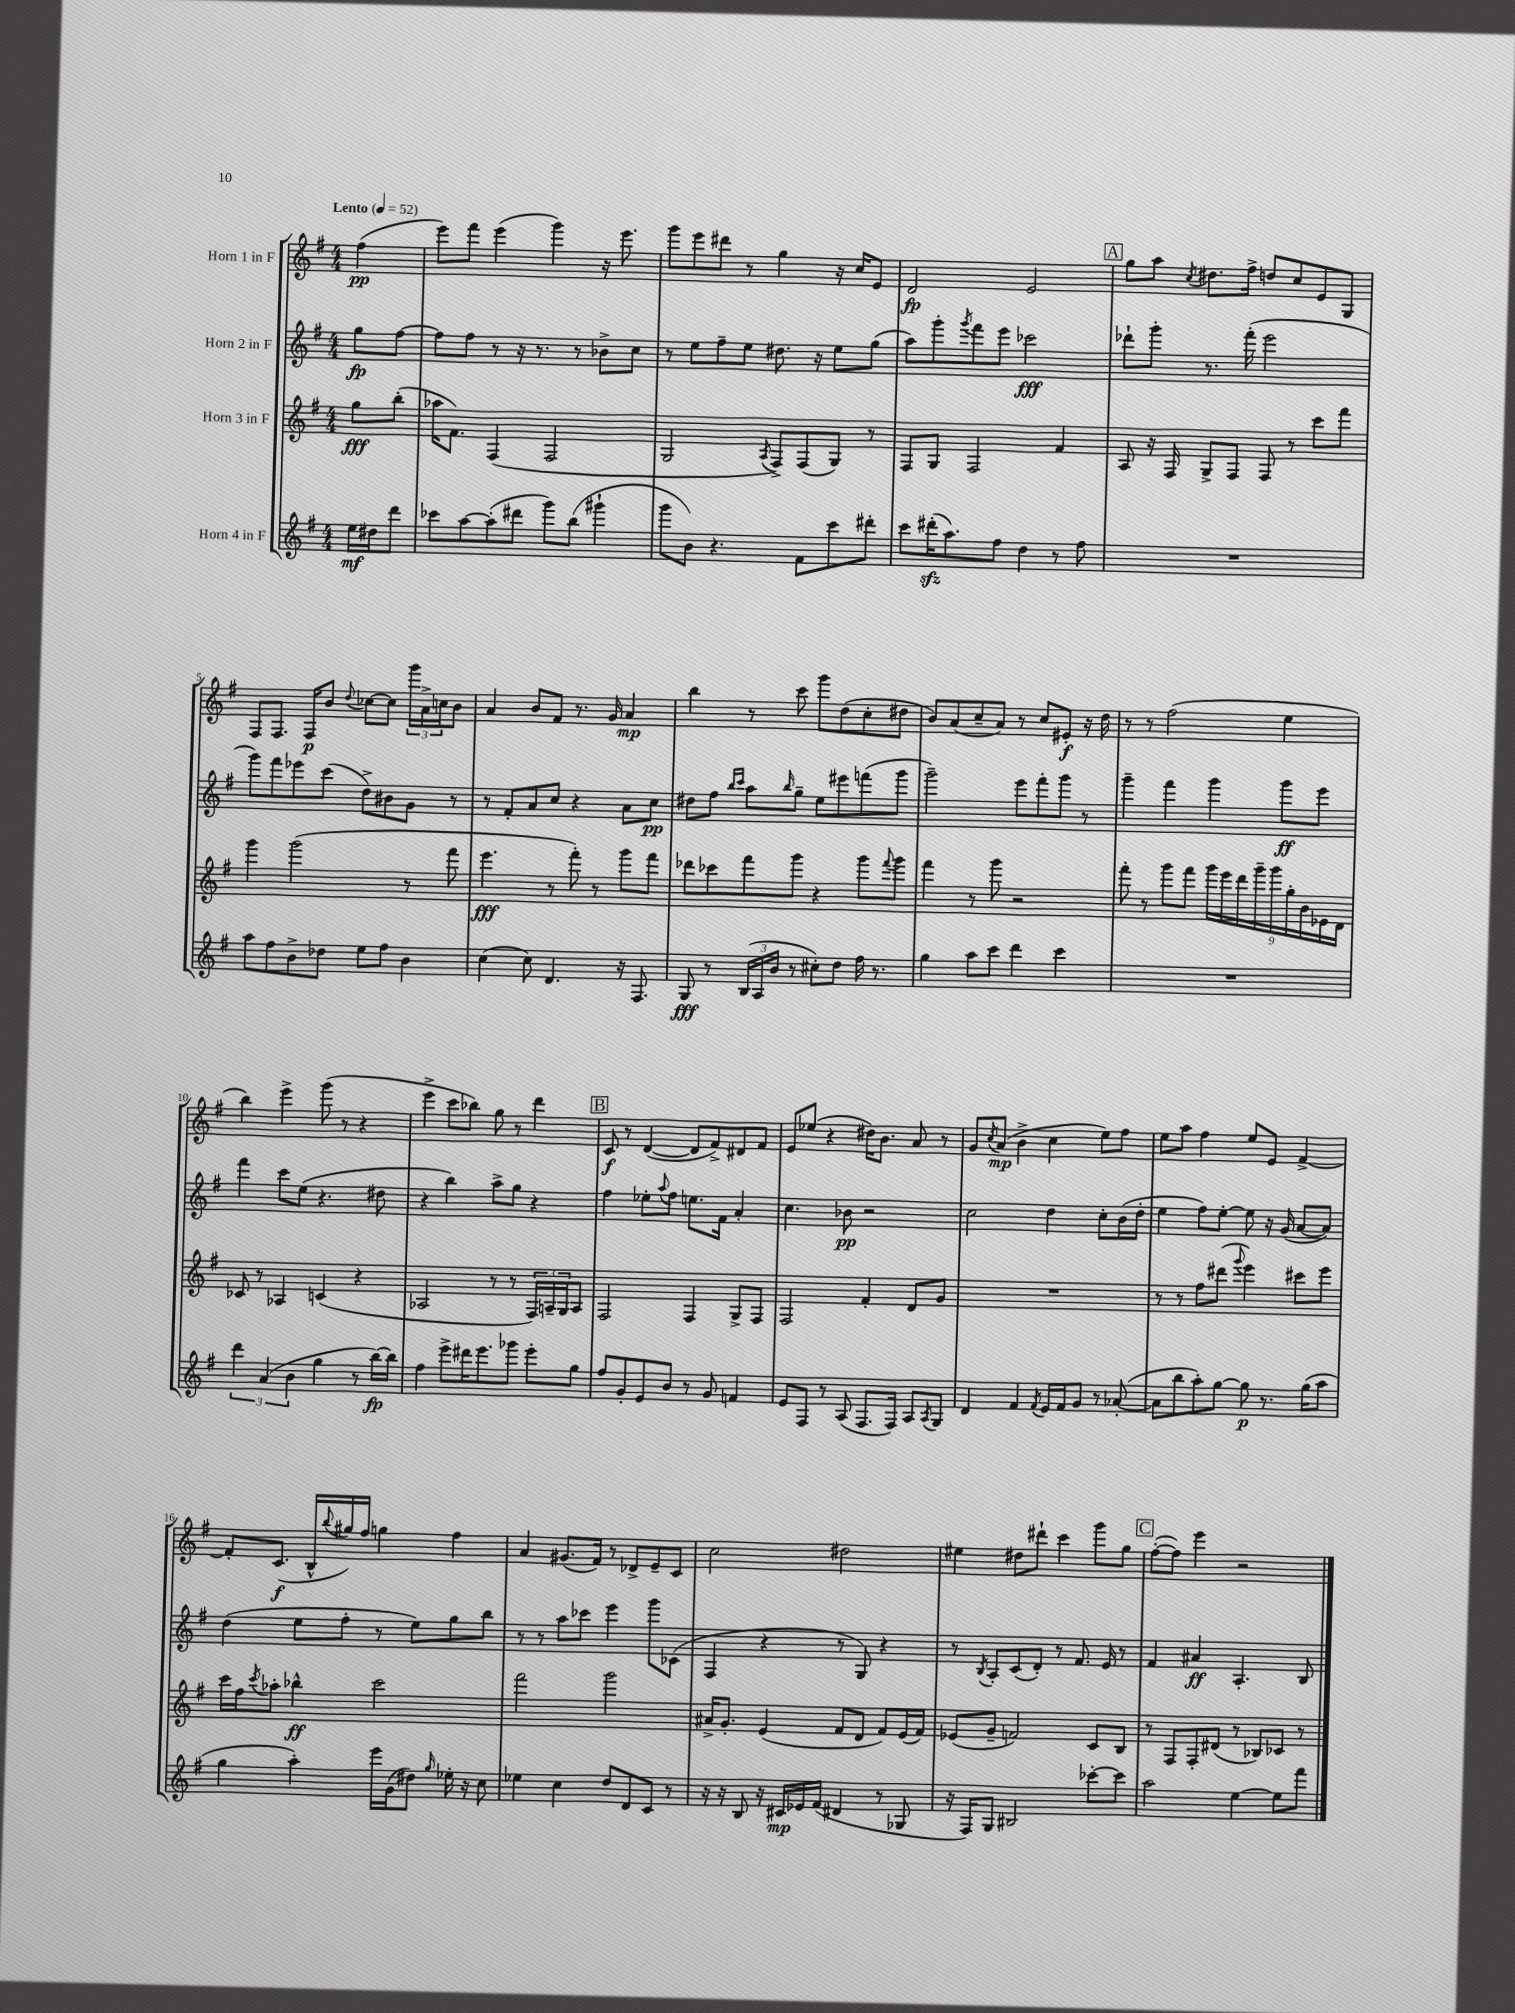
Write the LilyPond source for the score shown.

<<
\new StaffGroup <<
\new Staff = "s0" \with { instrumentName = "Horn 1 in F" } {
    \clef treble \key g \major \numericTimeSignature \time 4/4 \partial 4 \tempo "Lento" 4 = 52
    fis''4\pp( |
    e'''8) fis'''8 e'''4( g'''4) r16 e'''8. |
    g'''8 e'''8 dis'''8 r8 g''4 r16 c''16 e'8 |
    d'2\fp e'2 |
    \mark \markup { \box "A" } g''8 a''8 \acciaccatura { c''8 } dis''8. fis''16-> d''8 c''8 e'8 g8 |
    fis8 fis8. fis16\p b'8 \appoggiatura { d''8 } ces''8~ ces''8 \tuplet 3/2 { g'''16 a'16-> c''16 } b'8 |
    a'4 b'8 fis'8 r8. g'16 a'4\mp |
    b''4 r8 c'''8 g'''8 d''8( c''8-. dis''8 |
    b'8) a'8( c''8-- a'8) r8 c''8 eis'8-.\f r16 d''16 |
    r8 r8 fis''2( e''4 |
    b''4) e'''4-> g'''8( r8 r4 |
    e'''4-> c'''8 bes''8) g''8 r8 d'''4 |
    \mark \markup { \box "B" } c'8\f r8 d'4~( d'8 fis'8->) dis'8 fis'8 |
    e'8 ees''8( r4 dis''16) b'8. a'8 r8 |
    g'8 \acciaccatura { c''8 } a'8\mp( b'4-> c''4 e''8) fis''8 |
    e''8 a''8 fis''4 e''8 e'8 fis'4~-> |
    fis'8-. c'8.\f( b16-^ \appoggiatura { b''8 } gis''16) fis''16 g''4 fis''4 |
    a'4 gis'8.( fis'16) r8 des'8-> e'8-- c'8 |
    c''2 dis''2 |
    eis''4 dis''8 dis'''8-! c'''4 g'''8 g''8 |
    \mark \markup { \box "C" } fis''8~-.( fis''8) e'''4 r2 \bar "|." |
}
\new Staff = "s1" \with { instrumentName = "Horn 2 in F" } {
    \clef treble \key g \major \numericTimeSignature \time 4/4 \partial 4
    g''8\fp fis''8~ |
    fis''8 fis''8 r8 r16 r8. r8 bes'8-> c''8 |
    r8 e''8 fis''8-- e''8 dis''8. r16 e''8 g''8( |
    a''8) g'''8-. \acciaccatura { g'''8 } fis'''8 e'''8 ces'''2\fff |
    \mark \markup { \box "A" } des'''8-! g'''8-. r8. fis'''16-.( e'''2 |
    g'''8) fis'''8 ees'''8 c'''8( d''8->) bis'8 g'8 r8 |
    r8 fis'8-. a'8 c''8 r4 a'8 c''8\pp |
    dis''8 fis''8 \grace { b''16 c'''16 } a''8 \grace { b''16 } g''8-- e''8 eis'''8 f'''8( g'''8 |
    g'''2--) e'''8 fis'''8-. g'''8 r8 |
    g'''4-- fis'''4 g'''4 g'''8\ff e'''8 |
    fis'''4 c'''8 e''8( r4. dis''8 |
    r4 b''4) a''8-> g''8 r4 |
    \mark \markup { \box "B" } fis''4 ees''8-. \appoggiatura { a''8 } fis''8 e''8. fis'16 a'4-. |
    c''4. bes'8\pp r2 |
    c''2 d''4 c''8-. b'16( d''16-. |
    e''4 fis''8) e''8~-. e''8 r16 g'16( a'8~ a'8) |
    d''4( e''8 fis''8-. r8 e''8) g''8 b''8 |
    r8 r8 a''8 ces'''8 e'''4 g'''8 ces'8( |
    fis4 r4 r8 g8) r4 |
    r8 \acciaccatura { b8 } a8-. c'8( d'8-.) r8 fis'8. e'16 r8 |
    \mark \markup { \box "C" } fis'4 ais'4\ff a4.-. b8 \bar "|." |
}
\new Staff = "s2" \with { instrumentName = "Horn 3 in F" } {
    \clef treble \key g \major \numericTimeSignature \time 4/4 \partial 4
    g''8\fff b''8-.( |
    aes''16 fis'8.) fis4( fis2 |
    g2 \acciaccatura { a8 } fis8->) fis8( g8) r8 |
    fis8 g8 fis2 fis'4 |
    \mark \markup { \box "A" } a8 r16 fis16 g8-> fis8 fis8 r8 c'''8 fis'''8 |
    g'''4 g'''2( r8 fis'''8 |
    e'''4.\fff r8 fis'''8-.) r8 g'''8 fis'''8 |
    des'''8 ces'''8 fis'''8 g'''8 r4 g'''8 \appoggiatura { fis'''8 } g'''8 |
    fis'''4 r8 g'''8 r2 |
    fis'''8-. r8 g'''8 fis'''8 \tuplet 9/8 { g'''16 e'''16 d'''16 g'''16-- g'''16 g''16-. b'16 ees'16 d'16 } |
    ces'8 r8 aes4 c'4( r4 |
    aes2 r8 r8 \tuplet 3/2 { fis16) a16-- g16 } a8 |
    \mark \markup { \box "B" } fis2 fis4 g8-> fis8 |
    fis2 fis'4-. d'8 g'8 |
    R1 |
    r8 r8 fis''8 dis'''8( \appoggiatura { g'''8 } e'''4) cis'''8 e'''8 |
    c'''16 fis''16 \acciaccatura { c'''8 } aes''8-. bes''4-^\ff c'''2 |
    fis'''2 g'''2 |
    ais'16-> g'8.-. e'4( fis'8 d'8 fis'8) e'16( fis'16) |
    ees'8( g'8-- f'2) c'8 b8 |
    \mark \markup { \box "C" } r8 fis8 fis8-. dis'8( r8 bes8) ces'8 r8 \bar "|." |
}
\new Staff = "s3" \with { instrumentName = "Horn 4 in F" } {
    \clef treble \key g \major \numericTimeSignature \time 4/4 \partial 4
    e''16\mf dis''16 d'''8 |
    ces'''8 a''8~ a''8-.( dis'''8 g'''8) b''8( gis'''4-! |
    g'''8 b'8) r4. fis'8 c'''8 dis'''8-. |
    c'''8 dis'''16-.\sfz( a''8.) fis''8 d''4 r8 fis''8 |
    \mark \markup { \box "A" } R1 |
    a''8 fis''8 b'8-> des''8 e''8 fis''8 b'4 |
    c''4( c''8) d'4. r16 fis8. |
    g8\fff r8 \tuplet 3/2 { b16( a16 b'16 } r8 cis''8-.) d''8 fis''16 r8. |
    g''4 a''8 c'''8 d'''4 c'''4 |
    R1 |
    \tuplet 3/2 { d'''4 a'4( b'4 } g''4 r8 b''16~\fp) b''16 |
    fis''4 e'''8-> dis'''16 e'''8. ges'''8 e'''8-. g''8 |
    \mark \markup { \box "B" } fis''8 g'8-. e'8 b'8 r8 g'8 f'4 |
    e'8 fis8 r8 a8( fis8. fis16) a8 \acciaccatura { a8 } g8 |
    d'4 fis'4 \acciaccatura { fis'8 } e'16 fis'16 g'8 r8 aes'8~-.( |
    aes'8 b''8 a''8-.) g''8~ g''8\p r8. g''16( a''8 |
    g''4 a''4-.) e'''16 g'16( dis''8) \grace { g''16 } ees''16-. r16 c''8 |
    ees''4 c''4 d''8 d'8 c'8 r8 |
    r16 r16 b8 r16 cis'16\mp ees'16 fis'16( dis'4 r8 ges8 |
    r16 fis16) g8 bis2 ces'''8~-. ces'''8 |
    \mark \markup { \box "C" } a''2 e''4~ e''8 fis'''8 \bar "|." |
}
>>
>>
